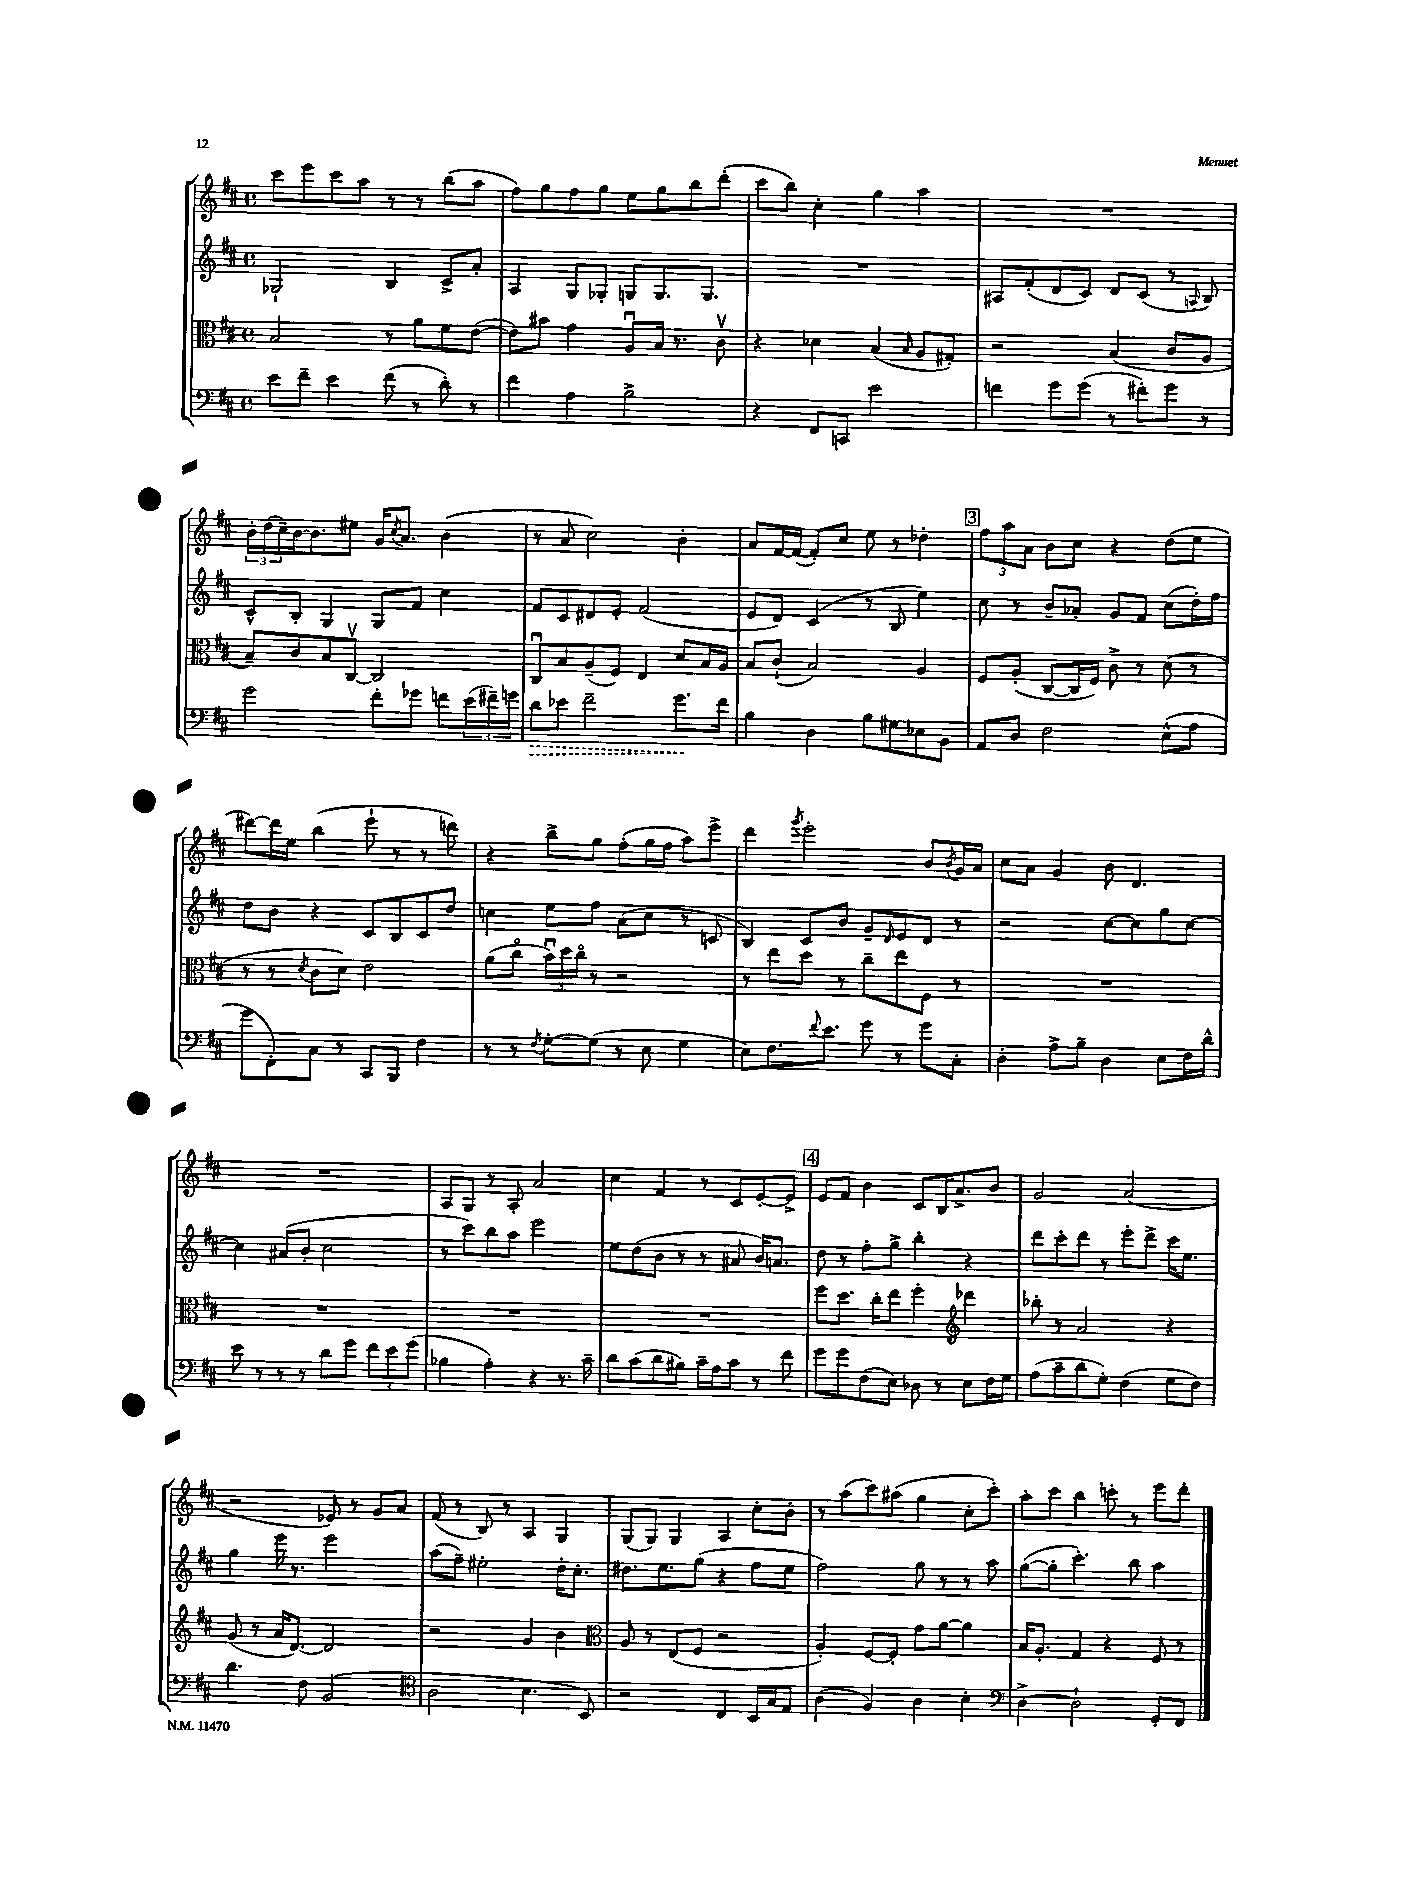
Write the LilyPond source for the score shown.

<<
\new StaffGroup <<
\new Staff = "s0" {
    \clef treble \key d \major \defaultTimeSignature \time 4/4
    cis'''8 e'''8 cis'''8 a''8 r8 r8 b''8( a''8 |
    fis''8) g''8 fis''8 g''8 e''8 g''8 b''8 d'''8-.( |
    cis'''8 b''8) cis''4-. g''4 a''4 |
    R1 |
    \tuplet 3/2 { b'16-. d''16( cis''16--) } b'16~ b'8. eis''8 g'16 \acciaccatura { cis''8 } a'8. b'4( |
    r8 a'8 cis''2) b'4-. |
    a'8 fis'16~ fis'16~( fis'8-.) cis''8 e''8 r8 des''4-. |
    \mark \markup { \box "3" } \tuplet 3/2 { fis''8 a''8 a'8 } b'8 cis''8 r4 d''8( e''8 |
    dis'''8~) dis'''16 e''16 b''4( e'''8-! r8 r8 d'''8) |
    r4 b''8-> g''8 fis''8-.( g''16 fis''16 a''8) e'''8-> |
    d'''4 \acciaccatura { g'''8 } e'''2-. b'8 \acciaccatura { b'8 } g'16 a'16 |
    cis''8 a'8 g'4 b'8 d'4. |
    R1 |
    a8 g8 r8 a8-. a'2 |
    cis''4 fis'4 r8 cis'8 e'8~-. e'8-> |
    \mark \markup { \box "4" } e'8 fis'8 b'4 cis'8 b16 a'8.-> b'8 |
    g'2 a'2( |
    r2 ees'8) r8 g'8 a'8 |
    fis'8( r8 b8) r8 a4 g4 |
    g8( g8) g4 a4 cis''8-. b'8-. |
    r8 a''8( cis'''8) ais''8( g''4 cis''8-. cis'''8-.) |
    a''8-. cis'''8 b''4 c'''8-. r8 e'''8 d'''8-. \bar "|." |
}
\new Staff = "s1" {
    \clef treble \key d \major \defaultTimeSignature \time 4/4
    ges2-! b4 cis'8-> a'8-. |
    a4 g8 ges8-. g8 g8. g8. |
    R1 |
    ais8 fis'8-.( d'8 cis'8) d'8 cis'8( r8 \appoggiatura { a8 } b8) |
    cis'8-^ b8-. g4 g8 fis'8 cis''4 |
    fis'8 cis'8 dis'8 e'8-. fis'2( |
    e'8 d'8) cis'4( r8 b8 e''4) |
    \mark \markup { \box "3" } cis''8 r8 b'8-- aes'8-. g'8 fis'8 cis''8( d''16-.) fis''16 |
    d''8 b'8 r4 cis'8 b8 cis'8 d''8 |
    c''4 e''8 fis''8 a'8( c''8 r8 c'8 |
    b4) cis'8 b'8 g'8-- \grace { d'16 } e'8 d'8 r8 |
    r2 cis''8~ cis''8 g''8 cis''8~ |
    cis''4 ais'8( b'8-. cis''2 |
    r8 cis'''8) b''8 a''8 e'''2 |
    e''8 d''8( b'8 r8 r8 ais'8 b'16) a'8. |
    \mark \markup { \box "4" } d''8 r8 fis''8-. g''8-> b''4-. r4 |
    d'''8 cis'''8-. d'''8 r8 e'''8-. d'''8-> cis'''16 e''8. |
    g''4 e'''16 r8. e'''2 |
    a''8( fis''8--) eis''2-. d''16-. cis''8.-. |
    dis''8. e''8. g''8( r4 fis''8 e''8 |
    fis''2) g''8 r8 r8 a''8 |
    g''8~( g''8-. cis'''4.-.) b''8 a''4 \bar "|." |
}
\new Staff = "s2" {
    \clef alto \key d \major \defaultTimeSignature \time 4/4
    b2 r8 a'8 fis'8 e'8~( |
    e'8) bis'8 g'4 a8\downbow b16 r8. cis'8\upbow |
    r4 des'4 b4( \grace { b16 } a8 gis8-.) |
    r2 b4( cis'8 a8 |
    b8--) cis'8 b8 cis8~\upbow cis2 |
    cis8\downbow b8 a8--( fis8) e4 d'8 b16 a16 |
    b8 cis'8-!( b2) a4 |
    \mark \markup { \box "3" } fis8 a8-.( cis8~ cis16 fis16) cis'8-> r8 d'8( r8 |
    r8 r8 \acciaccatura { d'8 } cis'8 d'8) e'2 |
    a'8( cis''8\flageolet \tuplet 3/2 { b'16\downbow) d''16 cis''16\flageolet } r8 r2 |
    r8 e''8 d''8 r8 cis''8-- e''8 fis8 r8 |
    R1 |
    R1 |
    R1 |
    R1 |
    \mark \markup { \box "4" } fis''8 d''8. cis''16-. e''8 fis''4-. \clef treble des'''4 |
    bes''8-. r8 a'2 r4 |
    g'8( r8 a'16 d'8.~) d'2 |
    r2 g'4 b'4 |
    \clef alto a8 r8 e8( fis8 r2 |
    a4-.) fis8~ fis8-. g'8 a'8~ a'4 |
    b16 a8.-. g4 r4 fis8 r8 \bar "|." |
}
\new Staff = "s3" {
    \clef bass \key d \major \defaultTimeSignature \time 4/4
    e'8 fis'8-- e'4 fis'8( r8 d'8-.) r8 |
    fis'4 a4 b2-> |
    r4 fis,8 c,8 e'2 |
    f'4 g'8 g'8( r8 fis'8-.) g'8 r8 |
    g'2 fis'8-. ges'8 f'8 \tuplet 3/2 { e'16( fis'16--) g'16 } |
    \once \override Hairpin.style = #'dashed-line d'8\> ees'8 fis'2-- g'8.\! fis'16 |
    b4 d4 b8 gis8 ees8 b,8 |
    \mark \markup { \box "3" } a,8 d8 fis2 e8-^( a8 |
    g'8 fis,8-.) cis8 r8 cis,8 b,,8 fis4 |
    r8 r8 \acciaccatura { fis8 } g8~-. g8( r8 e8 g4 |
    e8) fis8. \appoggiatura { fis'8 } e'8. g'8 r8 g'8 cis8-. |
    d4-. a8-> b8-- d4 e8 fis16 d'16-^ |
    e'8 r8 r8 r8 d'8 g'8 \tuplet 3/2 { fis'8 e'8 g'8( } |
    bes4 a4-.) r4 r8. cis'16-- |
    d'8 cis'8( d'8 bis8) cis'16-- a16 cis'8 r8 fis'8 |
    \mark \markup { \box "4" } g'8 g'8 fis8( e8) des8 r8 e8 fis16 g16 |
    a8( cis'8-- d'8 g8-.) fis4( g8 fis8) |
    d'4. fis8 b,2( |
    \clef tenor a2 b4. b,8) |
    r2 cis4 b,16 g16 e8 |
    a4( fis4) a4 b4-. |
    \clef bass d4~-> d2-! g,8-. fis,8 \bar "|." |
}
>>
>>
\layout { \context { \Score \remove "Bar_number_engraver" } }
